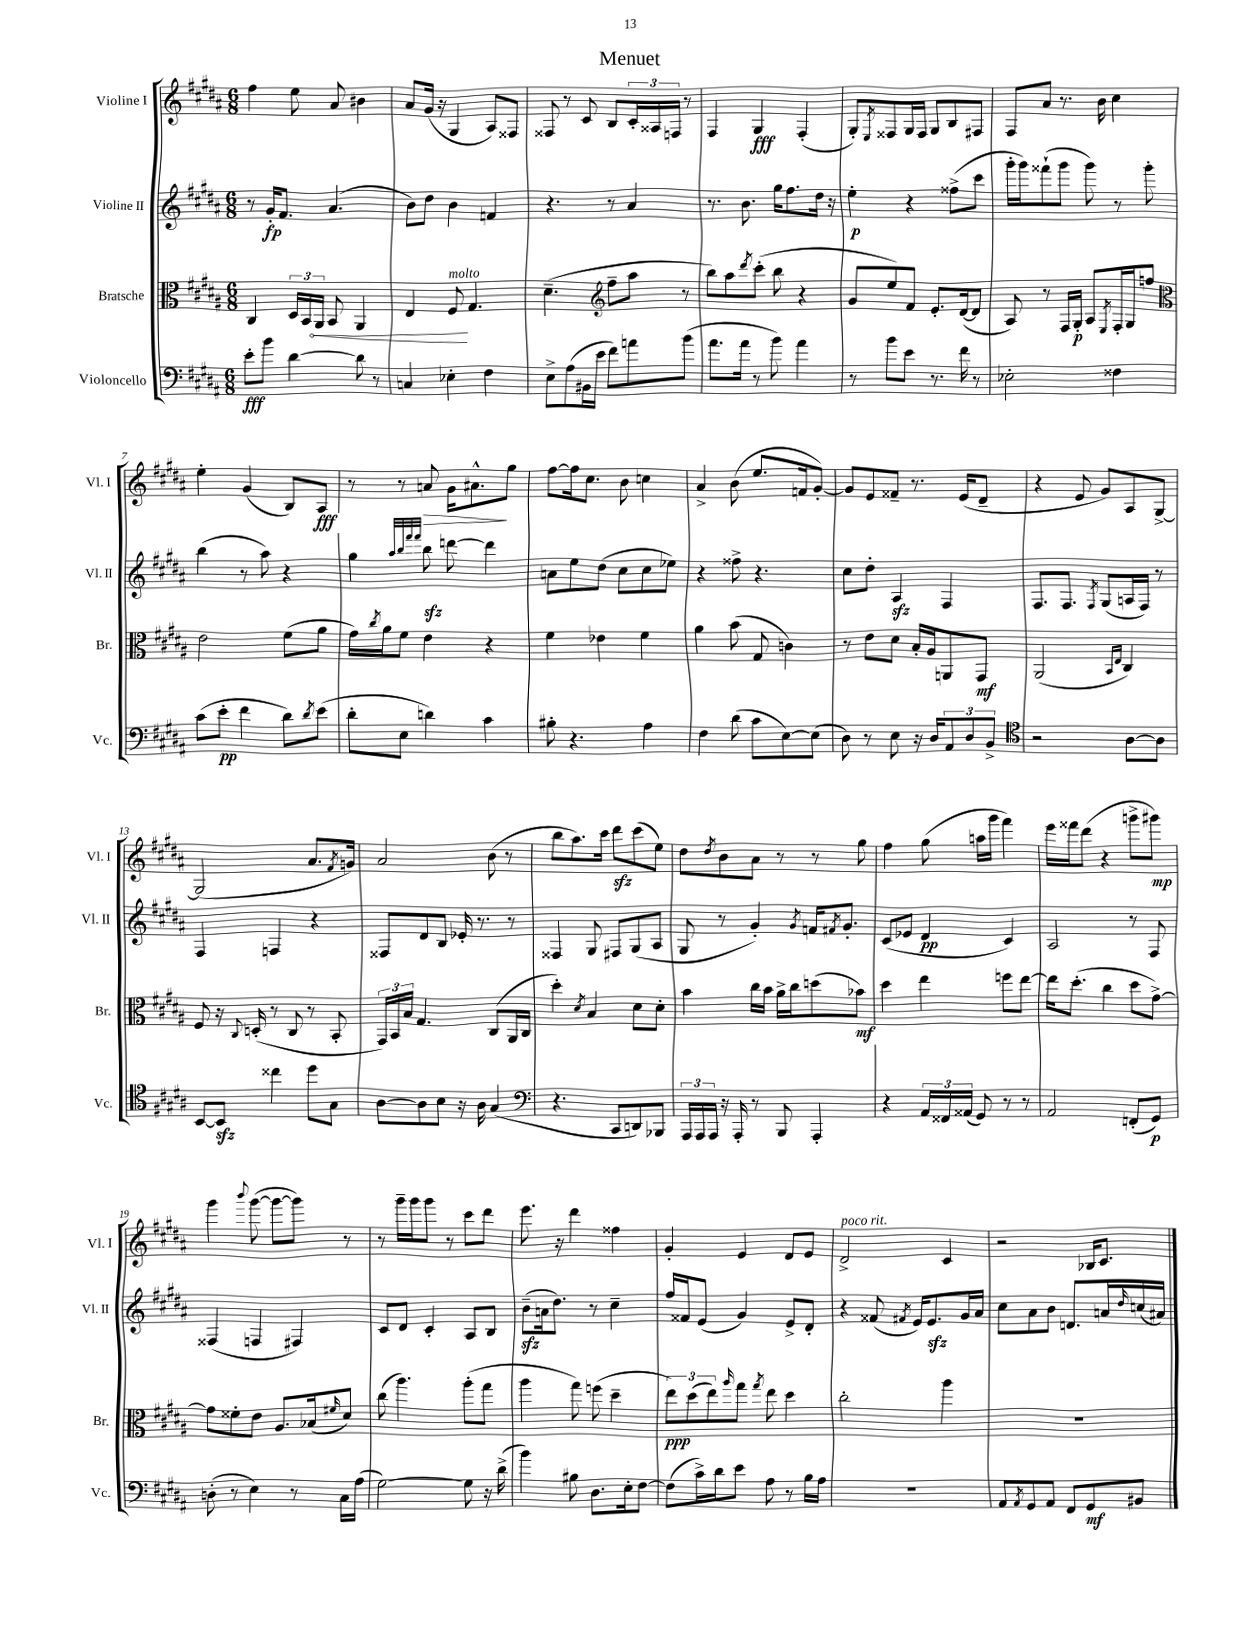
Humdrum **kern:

**kern	**kern	**kern	**kern
*staff4	*staff3	*staff2	*staff1
*clefF4	*clefC3	*clefG2	*clefG2
*k[f#c#g#d#a#]	*k[f#c#g#d#a#]	*k[f#c#g#d#a#]	*k[f#c#g#d#a#]
*M6/8	*M6/8	*M6/8	*M6/8
8e'\L	4C#/	8r	4ff#\
8b\J	.	16g#'/LK	.
.	.	8.f#/J	.
[4d#\	24D#/LL	.	8ee\
.	24BB/	.	.
.	24AA#/JJ	.	.
.	8BB/	(4.a#/	8a#/
8d#\]	4AA#/	.	4b#\
8r	.	.	.
=	=	=	=
4C/	4E/	8b\L)	8a#/L
.	.	8dd#\J	(16g#/Jk
.	.	.	16r
4E-'\	8F#/	4b\	4G#/
.	4.G#/	.	.
4F#\	.	4f/	8A#/L)
.	.	.	8F##/J
=	=	=	=
8E^\L	(4.d#~\	4.r	8F##/
(8A#\	.	.	8r
16BB#\L	.	.	8c#/
16e\JJ	.	.	.
*	*clefG2	*	*
8f#\L)	8ff#~\L	8r	8B/L
8a\	8aa#\J	4a#/	24c#'/L
.	.	.	24A##/
.	.	.	24F/JJ
(8b\J	8r	.	8r
=	=	=	=
8.a#\L	8bb\L)	8.r	4F#/
.	8aa#\	.	.
16a#\Jk	.	8.b\	.
.	8qddd#/	.	.
8r	(8ccc#'\J	.	4G#/
8b\)	8bb\	16gg#\LK	.
.	.	8.ff#\	.
4a#\	4r	.	(4F#'/
.	.	16dd#\Jk	.
.	.	16r	.
=	=	=	=
8r	8g#/L	4ee'\	8G#'/L)
.	.	.	8qE/
8b\L	8ee/)	.	8F##/
8e\J	8f#/J	4r	16G#/L
.	.	.	16F##/JJ
8.r	8.e'/L	.	8G#/L
.	.	(8ff##^\L	8B/
16f#\	([16d#/k	.	.
8r	8d#/]J	8ccc#\J	8F#/J
=	=	=	=
2E-'\	8A#/)	16ggg#'\LL	8F#/L
.	.	16ggg#\J)	.
.	8r	(8fff##`\	8a#/J
.	16F#/LL	8ggg#\J	8.r
.	16G#'/JJ	.	.
.	8A#/L	8ggg#\)	.
.	.	.	16b\
.	8qE/	.	.
4F##\	16F#'/L	8r	4cc#\
.	16G#/J	.	.
.	8ff/J	8ggg#'\	.
=	=	=	=
*	*clefC3	*	*
(8c#\L	2e\	(4bb\	4ee'\
8e'\J	.	.	.
4f#\	.	8r	(4g#/
.	.	8aa#\)	.
8d#\L)	(8f#\L	4r	8B/L)
8qd#/	.	.	.
(8e\J	8a#\J	.	8A#/J
=	=	=	=
8d#'\L	16g#\LL)	4gg#\	8r
.	8qcc#/	.	.
.	16a#\J	.	.
8E\J	8f#\J	.	8r
.	.	32qqaa#/LLL	.
.	.	32qqbb/	.
.	.	32qqfff#/	.
.	.	32qqfff#/JJJ	.
4d\)	4e\	8bb\	8a/
.	.	[8ddd\	16g#\LK
.	.	.	8.a#^^\
4c#\	4r	4ddd\]	.
.	.	.	8gg#\J
=	=	=	=
8B#'\	4f#\	8a\L	[8ff#\L
4.r	.	8ee\	16ff#\]k
.	.	.	8.cc#\J
.	4e-\	(8dd#\J	.
.	.	8cc#\L	8b\
4A#\	4f#\	8cc#\	4cc\
.	.	8ee-\J)	.
=	=	=	=
4F#\	4a#\	4r	4a#^/
(8d#\	(8b\	8ff##^\	(8b\
8c#\L	8G#/	4.r	8.ee/L
[8E\)	4c\)	.	.
.	.	.	16f/k
(8E\]J	.	.	[8g#'/J)
=	=	=	=
8D#\)	8r	8cc#\L	8g#/]L
8r	8e\L	8dd#'\J	8e/
8E\	8d#\J	4A#/	8f##~/J
16r	16B'/LL	.	8.r
16D#/LK	16A#/J	.	.
12AA#/	8AA/	4F#/	.
.	.	.	(16e/LK
12D#/	.	.	.
.	8GG#/J	.	8d#~/J
12BB^/J	.	.	.
=	=	=	=
*clefC4	*	*	*
2r	(2AA#/	8.F#/L	4r
.	.	8.F#/J	.
.	.	.	8e/
.	.	8qF#/	.
.	.	(8G#/L	8g#/L)
.	16qqBB/LL	.	.
.	16qqE/JJ	.	.
[8A#\L	4C#/)	16A/L	8A#/
.	.	16F#/JJ)	.
8A#\]J	.	8r	[8G#^/J
=	=	=	=
[8BB/L	8F#/	4F#/	(2G#/]
8BB/]J	16r	.	.
.	8qqC#/	.	.
.	(16D'/	.	.
4cc##\	8r	4F/	.
.	8C#/	.	.
8dd#\L	8r	4r	8.a#/L
8G#\J	8BB'/	.	.
.	.	.	8qf#/
.	.	.	16g/Jk)
=	=	=	=
[8A#\L	24GG#/LL)	8F##/L	2a#/
.	24BB/	.	.
.	24B/JJ	.	.
8A#\]	4.G#/	8d#/	.
8B\J	.	8B/J	.
16r	.	16e-'/	.
16A#\	.	8.r	.
(4G#/	(8C#/L	.	(8b\
.	16AA#/L	8r	8r
.	16C#/JJ	.	.
=	=	=	=
*clefF4	*	*	*
4.r	4dd#'\)	4F##/	8bb\L
.	.	.	8.aa#\)
.	8qd#/	.	.
.	4B/	8G#/	.
.	.	.	16ccc#\Jk
8CC#/L	.	8F#/L	8ddd#\L
8DD/)	8d#\L	(8G#/	(8ccc#\
8BBB-/J	8d#'\J	8A#/J	8ee\J)
=	=	=	=
24AAA#/LL	4b\	8G#/	8dd#\L
24AAA#/	.	.	.
24AAA#/JJ	.	.	.
.	.	.	8qdd#/
16r	.	8r	8b\
16AAA#'/	.	.	.
8r	16cc#\LL	4g#'/)	8a#\J
.	16b\JJ	.	.
8BBB/	16a#^\LL	.	8r
.	16cc#\J	.	.
.	.	8qg#/	.
4AAA#'/	(8dd\	16f/LK	8r
.	.	8qf#/	.
.	.	8.g#'/J	.
.	8b-\J)	.	8gg#\
=	=	=	=
4r	4dd#\	(8c#/L	4ff#\
.	.	8e-/J	.
24AA#/LL	4ee\	4d#/	(8gg#\
24FF##/	.	.	.
(24AA##/JJ	.	.	.
8GG#/)	.	.	16aa\LL
.	.	.	16ggg#\JJ
8r	8ff\L	4c#/)	4fff#\)
8r	[8ee\J	.	.
=	=	=	=
2AA#/	16ee\]LK	2A#/	16eee\LL
.	(8.dd#'\J	.	16fff##\J
.	.	.	(8ddd#\J
.	4cc#\	.	4r
(8FF'/L	8dd#\L	8r	8ggg^\L
8GG#/J)	[8g#^\J)	8F#/	8ggg#\J)
=	=	=	=
(8D'\	8g#\]L	(4F##/	4ggg#\
8r	8f##'\	.	.
.	.	.	8qqbbb/
4E\)	8e\J	4F/	([8ggg#\
.	8.A#/L	.	8ggg#\_L
8r	.	4F#/)	8ggg#\]J)
.	(16B-/k	.	.
.	16qqf#/	.	.
16C#\LL	8d#/J)	.	8r
(16A#\JJ	.	.	.
=	=	=	=
[2G#\)	(8cc#\	8c#/L	8r
.	4.aa#\)	8d#/J	16ggg#~\LL
.	.	.	16ggg#\J
.	.	4c#'/	8ggg#\J
.	.	.	8r
8G#\]	(8aa#'\L	8A#/L	8ccc#\L
16r	8gg#\J	8B/J	8ddd#\J
(16d#^\	.	.	.
=	=	=	=
4b\)	4aa#\	(8b~\L	8.eee\
.	.	16a\k	.
.	.	8.dd#\J)	16r
8B#\	8gg#\)	.	4ddd#\
8.D#\L	(8ff\	8r	.
.	4dd#~\	4cc#~\	4ff##\
16E'\k	.	.	.
[8F#\J	.	.	.
=	=	=	=
(8F#\]L	12ee\L)	16ff#/LL	4g#'/
.	.	16f##/J	.
.	(12dd#\	.	.
16c#^\L)	.	(8e/J	.
.	12ee\)	.	.
16d#\J	.	.	.
.	16qqaa#/	.	.
8e\J	8gg#\J	4g#/)	4e/
.	8qgg#/	.	.
8A#\	8ee\	.	.
8r	4dd#\	8e^/L	8d#/L
16B\LL	.	8d#'/J	8e/J
16A#\JJ	.	.	.
=	=	=	=
2.r	2cc#'\	4r	2d#^/
.	.	(8f##/	.
.	.	8qf#/	.
.	.	16e/LK)	.
.	.	8.e/	.
.	4aa#\	.	4c#/
.	.	16g#/L	.
.	.	16a#/JJ	.
=	=	=	=
8AA#/L	2.r	8cc#\L	2r
8qAA#/	.	.	.
8GG#/	.	8a#\	.
8AA#/J	.	8b\J	.
8FF#/L	.	8.d/L	.
8GG#/	.	.	16B-/LK
.	.	16a/L	8.c#/J
.	.	16qqdd#/	.
8BB#/J	.	(16cc/	.
.	.	16a#/JJ)	.
==	==	==	==
*-	*-	*-	*-
